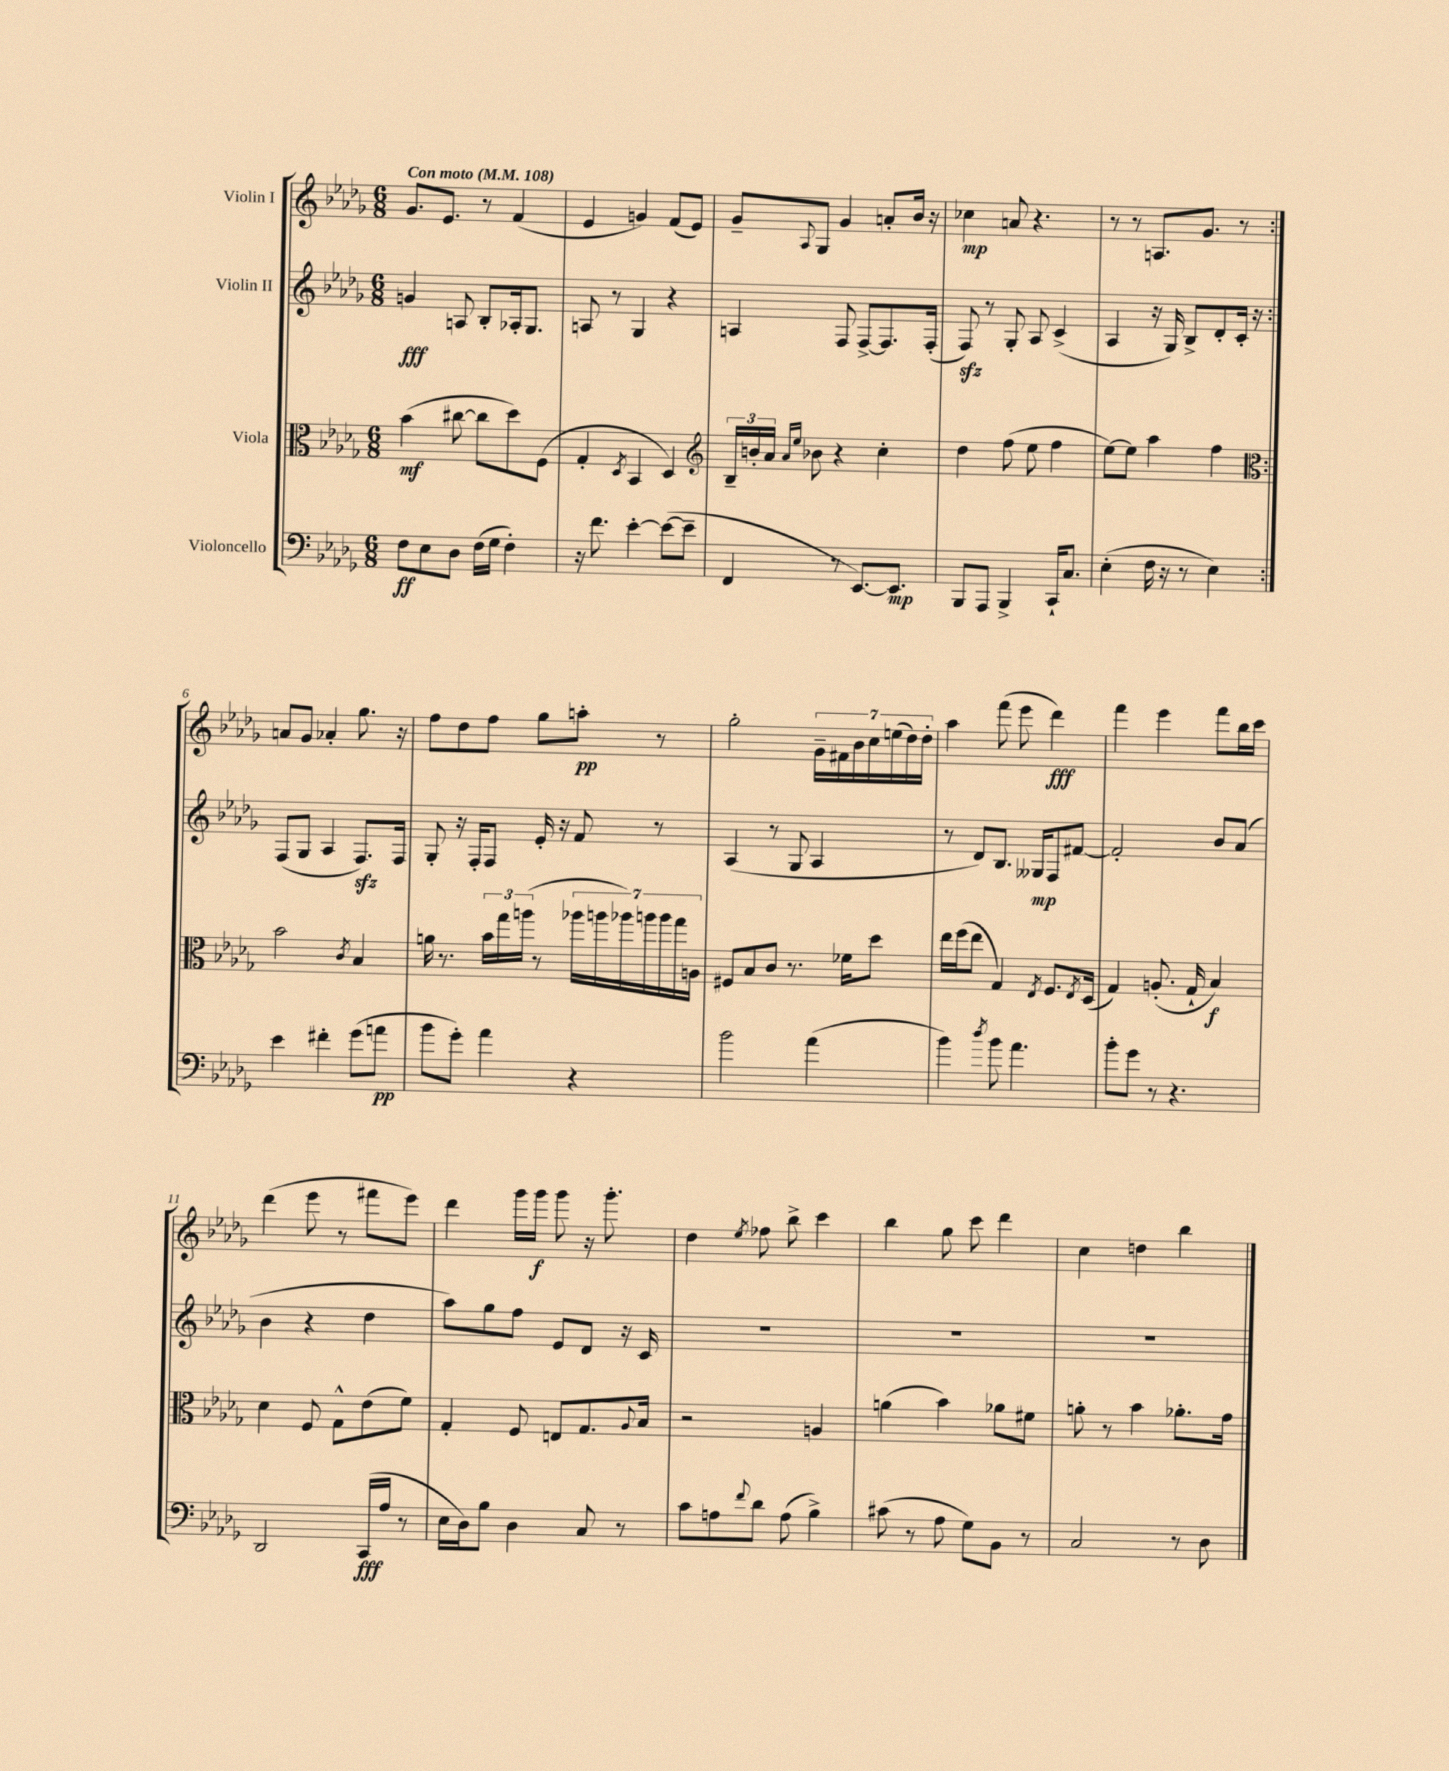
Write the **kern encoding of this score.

**kern	**kern	**kern	**kern
*staff4	*staff3	*staff2	*staff1
*clefF4	*clefC3	*clefG2	*clefG2
*k[b-e-a-d-g-]	*k[b-e-a-d-g-]	*k[b-e-a-d-g-]	*k[b-e-a-d-g-]
*M6/8	*M6/8	*M6/8	*M6/8
*MM108	*MM108	*MM108	*MM108
8F	(4b-	4g	8.g-
8E-	.	.	.
.	.	.	8.e-
8D-	[8cc#	8A	.
(16F	8cc#]	8B-'	8r
16G-	.	.	.
4F')	8dd-)	16A-'	(4f
.	.	8.G-	.
.	(8F	.	.
=	=	=	=
16r	4G-'	8A	4e-
8.f	.	.	.
.	.	8r	.
.	8qD-	.	.
[4e-'	4BB-	4G-	4g)
(8e-_	4D-)	4r	(8f
8e-~]	.	.	8e-)
=	=	=	=
*	*clefG2	*	*
4FF	24B-~	4A	8g-~
.	24b'	.	.
.	24a-	.	.
.	16qqa-	.	.
.	16qqee-	.	8qqA-
.	8b-	.	8G-
8r	4r	8F	4g-
[8.EE-)	.	[8F^	.
.	4cc'	8.F]	8a'
8.EE-]	.	.	.
.	.	.	16b-
.	.	(16F'	16r
=	=	=	=
8BBB-	4dd-	8F)	4cc-
8AAA-	.	8r	.
4BBB-^	(8ff	8G-'	8a
.	8ee-	8A-	4.r
16CC`	4ff	(4c^	.
8.C	.	.	.
=	=	=	=
(4E-'	[8ee-)	4A-	8r
.	8ee-]	.	8r
16F	4aa-	16r	8.A
16r	.	16G-)	.
8r	.	8B-^	.
.	.	.	8.g-
4E-)	4ff	8d-'	.
.	.	16c'	8r
.	.	16r	.
=:|!	=:|!	=:|!	=:|!
*	*clefC3	*	*
4e-	2b-	(8F	8a
.	.	8G-	8g-
4f#'	.	4A-	4a-'
.	8qc	.	.
(8g-	4B-	8.F)	8.gg-
8a	.	.	.
.	.	16F	16r
=	=	=	=
8b-	16a	8G-'	8ff
.	8.r	.	.
8g-')	.	16r	8dd-
.	.	16F'	.
4a-	24b-	8F	8ff
.	24gg-	.	.
.	(24aa	.	.
.	8r	16e-'	8gg-
.	.	16r	.
4r	28aa-	8f	8aa'
.	28aa	.	.
.	28aa-)	.	.
.	28aa	.	.
.	.	8r	8r
.	28aa	.	.
.	28gg-	.	.
.	28A	.	.
=	=	=	=
2b-	8F#	(4A-	2gg-'
.	8B-	.	.
.	8c	8r	.
.	8.r	8G-	.
(4a-	.	4A-	28g-~
.	.	.	28f#
.	16f-	.	.
.	.	.	28b-
.	.	.	28cc
.	8dd-	.	.
.	.	.	(28ee
.	.	.	28dd-)
.	.	.	28dd-'
=	=	=	=
4b-)	16ee-	8r	4aa-
.	(16ff	.	.
.	8ee-	8d-)	.
8qdd-	.	.	.
8b-	4G-)	8.B-	(8fff
4.a-	.	.	8eee-
.	.	16G--	.
.	8qE-	.	.
.	8.F	8F	4ddd-)
.	.	[8f#	.
.	8qE-	.	.
.	(16D-	.	.
=	=	=	=
8b-'	4G-)	2f#']	4fff
8g-	.	.	.
8r	(8.A'	.	4eee-
4.r	.	.	.
.	16G-`	.	.
.	4B-)	8b-	8fff
.	.	(8a-	16bb-
.	.	.	16ccc
=	=	=	=
2DD-	4d-	4b-	(4ddd-
.	8F	4r	8eee-
.	8G-^^	.	8r
(16CC	(8e-	4dd-	8fff#
16A-	.	.	.
8r	8f)	.	8eee-)
=	=	=	=
16E-	4G-'	8aa-)	4ddd-
16D-)	.	.	.
8B-	.	8gg-	.
4D-	8F	8ff	16ggg-
.	.	.	16ggg-
.	8E	8e-	8ggg-
8C	8.G-	8d-	16r
.	.	.	8.ggg-'
8r	.	16r	.
.	8qqA-	.	.
.	16B-	16c	.
=	=	=	=
8c	2r	2.r	4dd-
8A	.	.	.
8qqf	.	.	8qee-
8d-	.	.	8ff-
(8A	.	.	8bb-^
4B-^)	4A	.	4ccc
=	=	=	=
(8c#	(4a	2.r	4bb-
8r	.	.	.
8A-	4b-)	.	8gg-
8G-)	.	.	8ccc
8BB-	8a-	.	4ddd-
8r	8f#	.	.
=	=	=	=
2C	8a'	2.r	4cc
.	8r	.	.
.	4b-	.	4dd
8r	8.a-'	.	4bb-
8D-	.	.	.
.	16g-	.	.
==	==	==	==
*-	*-	*-	*-
